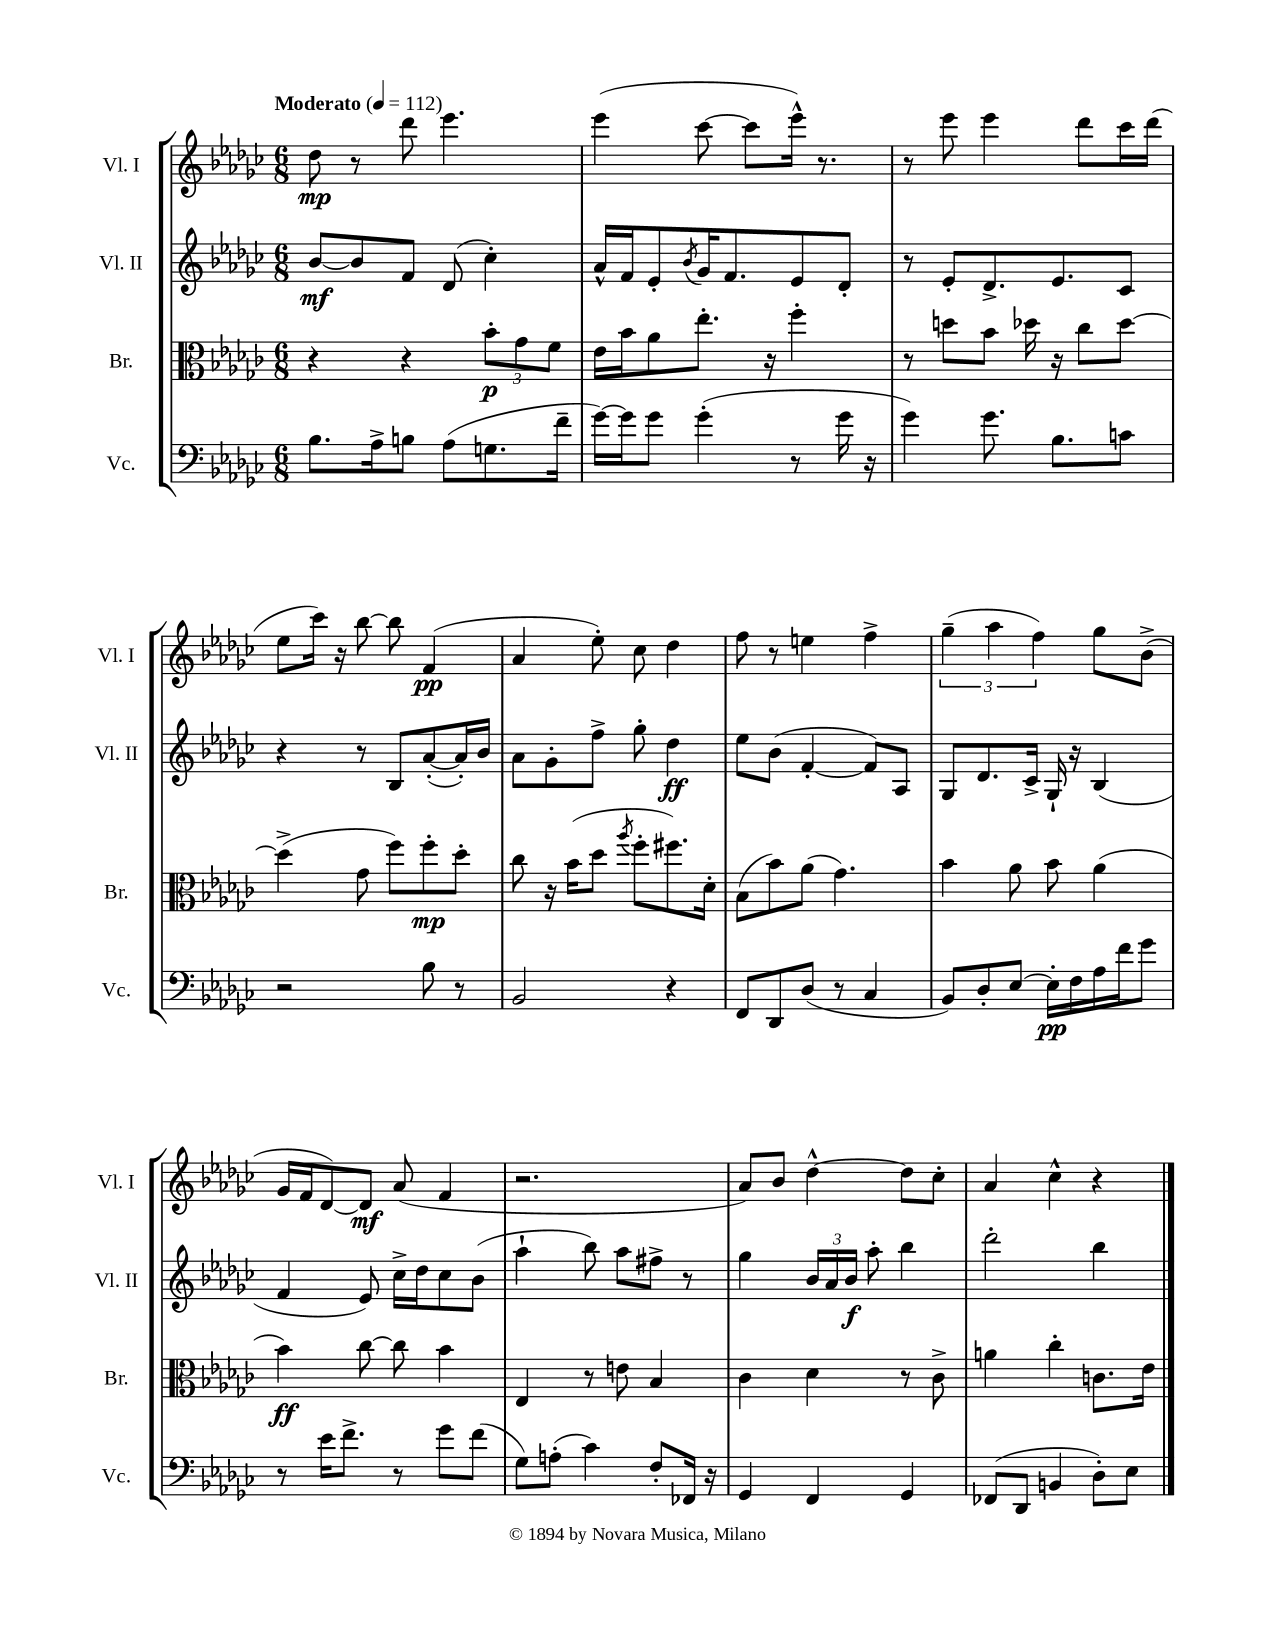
<<
\new StaffGroup <<
\new Staff = "s0" \with { instrumentName = "Vl. I" shortInstrumentName = "Vl. I" } {
    \clef treble \key ges \major \numericTimeSignature \time 6/8 \tempo "Moderato" 4 = 112
    des''8\mp r8 des'''8 ees'''4. |
    ees'''4( ces'''8~ ces'''8 ees'''16-^) r8. |
    r8 ees'''8 ees'''4 des'''8 ces'''16 des'''16( |
    ees''8 ces'''16) r16 bes''8~ bes''8 f'4\pp( |
    aes'4 ees''8-.) ces''8 des''4 |
    f''8 r8 e''4 f''4-> |
    \tuplet 3/2 { ges''4--( aes''4 f''4) } ges''8 bes'8->( |
    ges'16 f'16 des'8~) des'8\mf aes'8( f'4 |
    r2. |
    aes'8) bes'8 des''4~-^ des''8 ces''8-. |
    aes'4 ces''4-^ r4 \bar "|." |
}
\new Staff = "s1" \with { instrumentName = "Vl. II" shortInstrumentName = "Vl. II" } {
    \clef treble \key ges \major \numericTimeSignature \time 6/8
    bes'8~\mf bes'8 f'8 des'8( ces''4-.) |
    aes'16-^ f'16 ees'8-. \acciaccatura { bes'8 } ges'16 f'8. ees'8 des'8-. |
    r8 ees'8-. des'8.-> ees'8. ces'8 |
    r4 r8 bes8 aes'8~-.( aes'16-.) bes'16 |
    aes'8 ges'8-. f''8-> ges''8-. des''4\ff |
    ees''8 bes'8( f'4~-. f'8) aes8 |
    ges8 des'8. ces'16-> ges16-! r16 bes4( |
    f'4 ees'8) ces''16-> des''16 ces''8 bes'8( |
    aes''4-! bes''8) aes''8 fis''8-> r8 |
    ges''4 \tuplet 3/2 { bes'16 aes'16 bes'16\f } aes''8-. bes''4 |
    des'''2-. bes''4 \bar "|." |
}
\new Staff = "s2" \with { instrumentName = "Br." shortInstrumentName = "Br." } {
    \clef alto \key ges \major \numericTimeSignature \time 6/8
    r4 r4 \tuplet 3/2 { bes'8-.\p ges'8 f'8 } |
    ees'16 bes'16 aes'8 ees''8.-. r16 f''4-. |
    r8 d''8 bes'8 des''16 r16 ces''8 des''8~ |
    des''4->( ges'8 f''8) f''8-.\mp des''8-. |
    ces''8 r16 bes'16( des''8 \acciaccatura { aes''8 } f''8-. fis''8.) des'16-. |
    bes8( bes'8) aes'8( ges'4.) |
    bes'4 aes'8 bes'8 aes'4( |
    bes'4\ff) ces''8~ ces''8 bes'4 |
    ees4 r8 e'8 bes4 |
    ces'4 des'4 r8 ces'8-> |
    a'4 ces''4-. c'8. ees'16 \bar "|." |
}
\new Staff = "s3" \with { instrumentName = "Vc." shortInstrumentName = "Vc." } {
    \clef bass \key ges \major \numericTimeSignature \time 6/8
    bes8. aes16-> b8 aes8( g8. f'16-- |
    ges'16~) ges'16 ges'8 ges'4-.( r8 ges'16 r16 |
    ges'4) ges'8. bes8. c'8 |
    r2 bes8 r8 |
    bes,2 r4 |
    f,8 des,8 des8( r8 ces4 |
    bes,8) des8-. ees8~ ees16-.\pp f16 aes16 f'16 ges'8 |
    r8 ees'16 f'8.-> r8 ges'8 f'8( |
    ges8) a8-.( ces'4) f8-. fes,16 r16 |
    ges,4 f,4 ges,4 |
    fes,8( des,8 b,4 des8-.) ees8 \bar "|." |
}
>>
>>
\layout { \context { \Score \remove "Bar_number_engraver" } }
